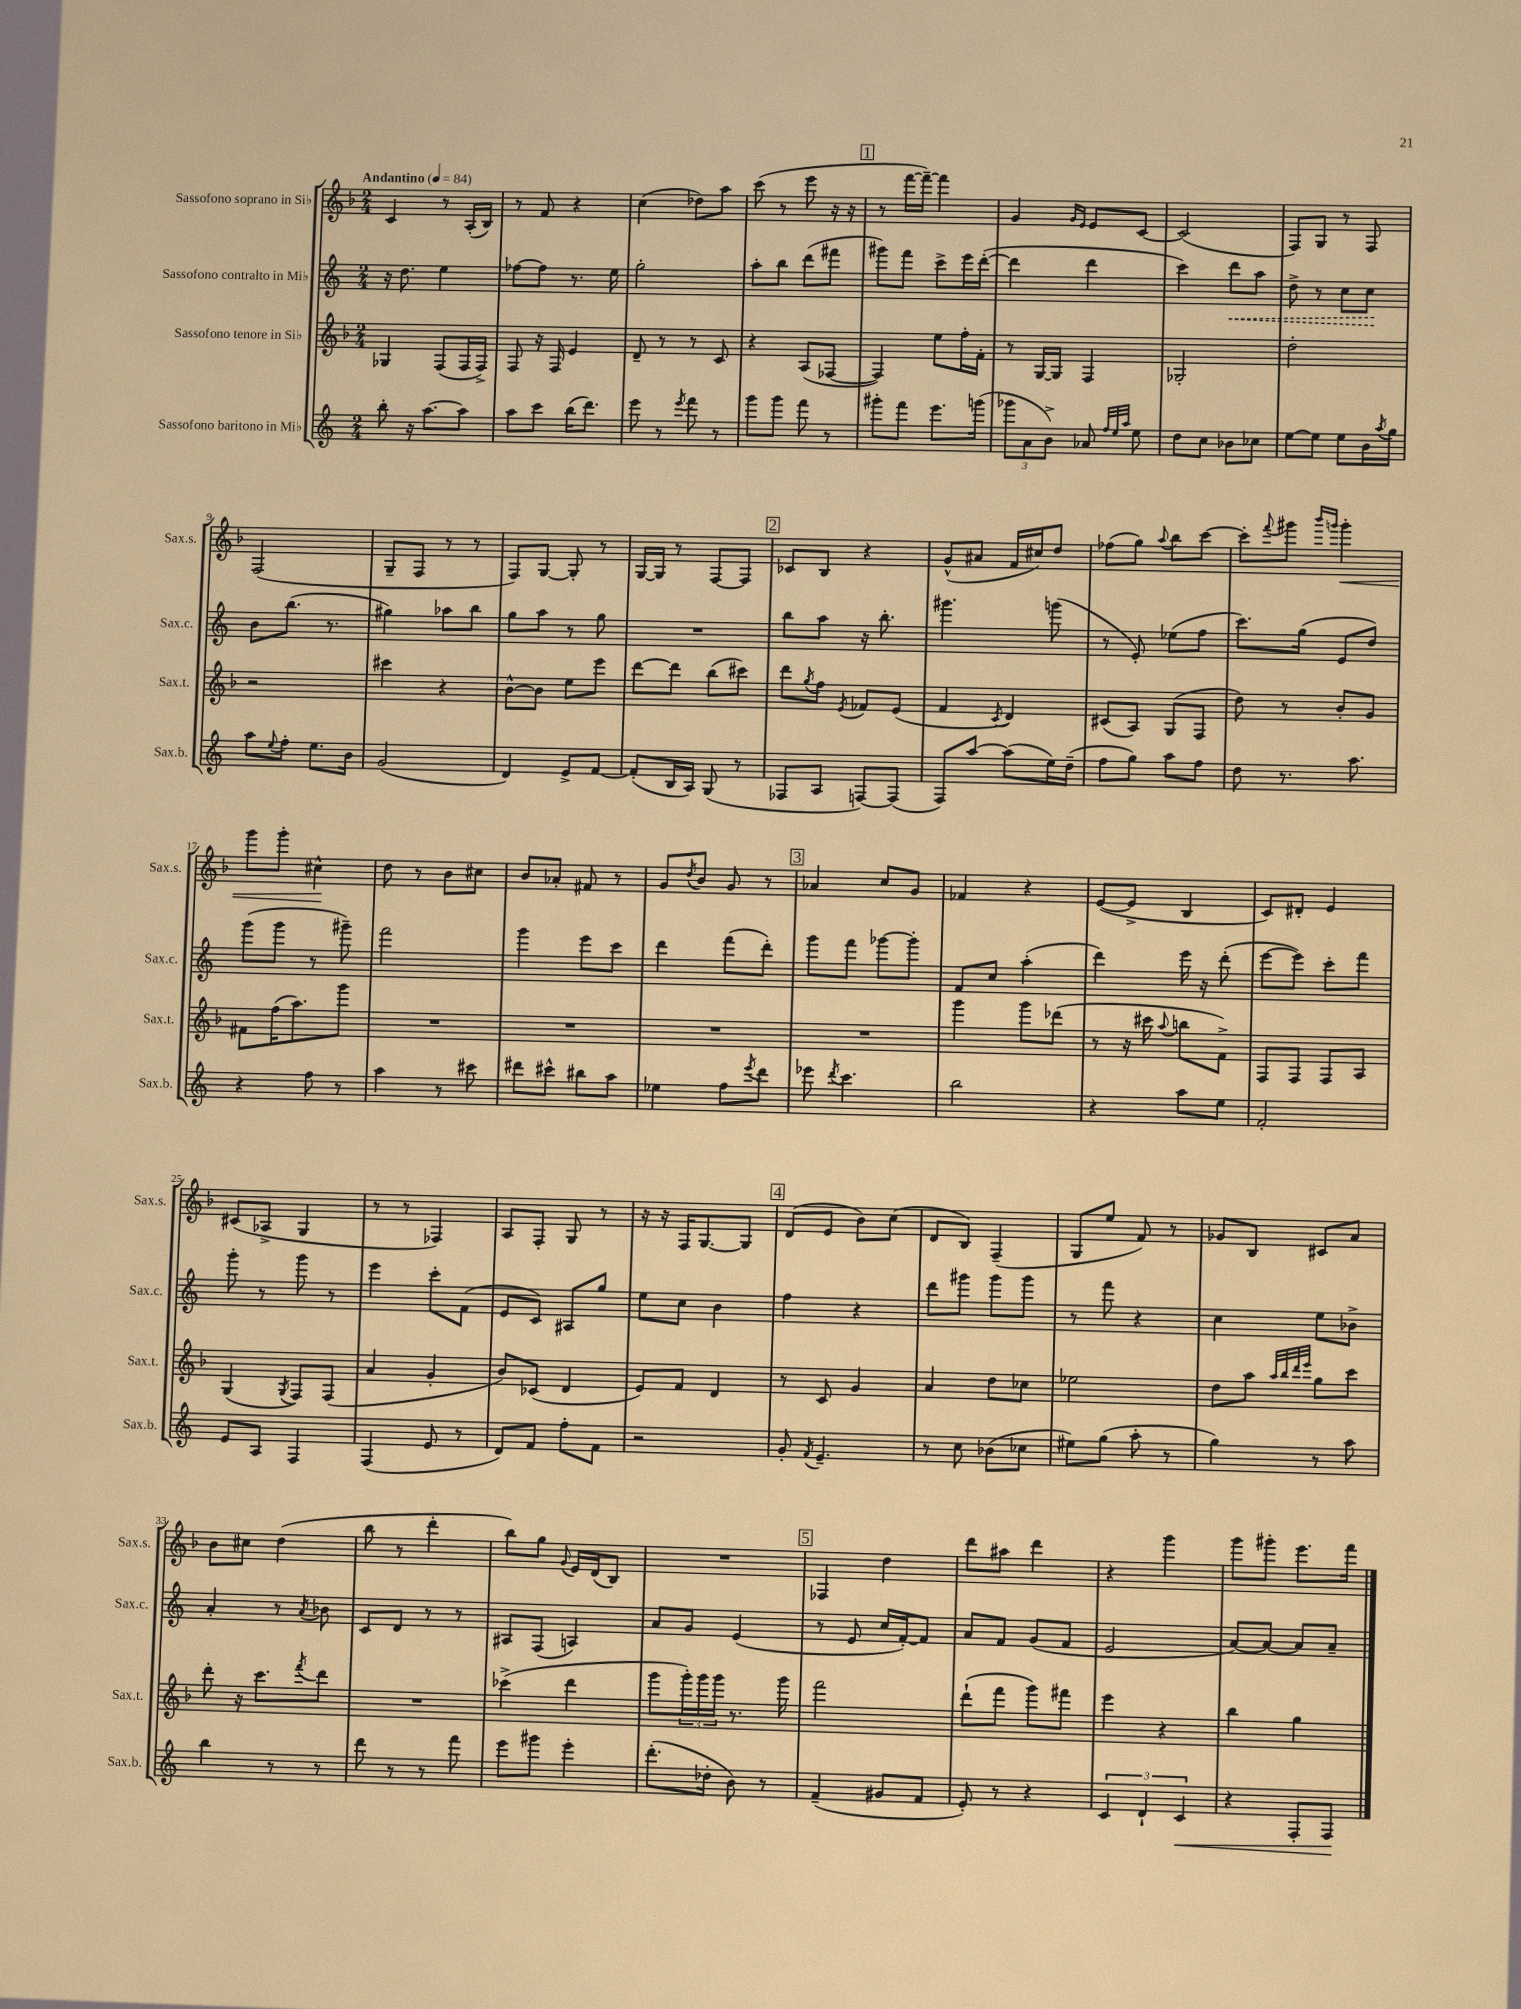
<<
\new StaffGroup <<
\new Staff = "s0" \with { instrumentName = "Sassofono soprano in Sib" shortInstrumentName = "Sax.s." } {
    \clef treble \key f \major \numericTimeSignature \time 2/4 \tempo "Andantino" 4 = 84
    c'4 r8 a16-.( bes16) |
    r8 f'8 r4 |
    c''4( des''8) a''8 |
    c'''8( r8 e'''8 r16 r16 |
    \mark \markup { \box "1" } r8 f'''16~ f'''16~--) f'''4 |
    g'4 \grace { g'16 e'16 } e'8 c'8~ |
    c'2( |
    f8) g8 r8 f8 |
    f2( |
    g8-- f8 r8 r8 |
    f8) g8~ g8-. r8 |
    g16~ g16 r8 f8~ f8 |
    \mark \markup { \box "2" } ces'8 bes8 r4 |
    g'8-^( ais'8 f'16 cis''16) d''8 |
    fes''8( g''8) \appoggiatura { a''8 } bes''8 c'''8~ |
    c'''8-. \appoggiatura { f'''8 } gis'''8 \grace { bes'''16 g'''16 } g'''4-.\< |
    g'''8 g'''8-. cis''4-^\! |
    d''8 r8 bes'8 cis''8 |
    bes'8 aes'8-. fis'8 r8 |
    g'8 \acciaccatura { d''8 } bes'8 g'8 r8 |
    \mark \markup { \box "3" } aes'4 c''8 g'8 |
    fes'4 r4 |
    e'8~( e'8-> bes4 |
    c'8) dis'8-. e'4 |
    cis'8( aes8-> g4 |
    r8 r8 fes4) |
    a8 f8-. g8 r8 |
    r16 r16 f16 g8.~ g8 |
    \mark \markup { \box "4" } d'8( e'8 bes'8) c''8( |
    d'8 bes8) f4--( |
    g8 e''8 f'8) r8 |
    ges'8 bes8 cis'8 a'8 |
    bes'8 cis''8 d''4( |
    bes''8 r8 d'''4-. |
    bes''8) g''8 \appoggiatura { g'8 } e'16 d'16( bes8) |
    R2 |
    \mark \markup { \box "5" } fes4 d''4 |
    d'''8 ais''8 d'''4 |
    r4 g'''4 |
    g'''8 gis'''8-. e'''8. f'''16 \bar "|." |
}
\new Staff = "s1" \with { instrumentName = "Sassofono contralto in Mib" shortInstrumentName = "Sax.c." } {
    \clef treble \key c \major \numericTimeSignature \time 2/4
    r16 d''8. e''4 |
    fes''8~ fes''8 r8. e''16 |
    g''2-. |
    a''8-. b''8 d'''8( fis'''8 |
    \mark \markup { \box "1" } gis'''8) f'''8 c'''8-> e'''16 d'''16~-.( |
    d'''4 d'''4 |
    c'''4) \once \override Hairpin.style = #'dashed-line d'''8\< a''8 |
    d''8-> r8 c''8 c''8\! |
    b'8 b''8.( r8. |
    gis''4) aes''8 b''8 |
    g''8 a''8 r8 g''8 |
    R2 |
    \mark \markup { \box "2" } b''8 a''8 r16 b''8.-. |
    gis'''4. g'''8( |
    r8 e'8-.) ees''8( f''8 |
    c'''8.) g''16( e'8 d''8) |
    g'''8( g'''8 r8 gis'''8--) |
    f'''2 |
    g'''4 e'''8 c'''8 |
    d'''4 f'''8( d'''8-.) |
    \mark \markup { \box "3" } g'''8 f'''8 ges'''8~ ges'''8-. |
    f'8 c''8 a''4-.( |
    d'''4) e'''16 r16 d'''8-.( |
    e'''8~ e'''8) c'''8-. f'''8 |
    g'''8-. r8 g'''8 r8 |
    e'''4 c'''8-. f'8( |
    e'8 c'8) ais8 g''8 |
    e''8 c''8 b'4 |
    \mark \markup { \box "4" } f''4 r4 |
    d'''8 gis'''8 gis'''8 gis'''8 |
    r8 f'''8 r4 |
    c''4 e''8 bes'8-> |
    a'4-. r8 \acciaccatura { a'8 } bes'8 |
    c'8 d'8 r8 r8 |
    ais8 f8( a4) |
    a'8 g'8 e'4( |
    \mark \markup { \box "5" } r8 e'8 c''16 f'16~-.) f'8 |
    a'8 f'8 g'8( f'8 |
    e'2 |
    a'8~) a'8~ a'8 a'8-- \bar "|." |
}
\new Staff = "s2" \with { instrumentName = "Sassofono tenore in Sib" shortInstrumentName = "Sax.t." } {
    \clef treble \key f \major \numericTimeSignature \time 2/4
    ges4 f8( f16 f16->) |
    f8 r16 f16 e'4 |
    d'8-- r8 r8 c'8 |
    r4 a8( fes8~ |
    \mark \markup { \box "1" } fes4) e''8 f''16-. f'16-. |
    r8 g16~ g16 f4 |
    ges2-. |
    d''2-. |
    r2 |
    cis'''4 r4 |
    bes'8~-^ bes'8 e''8 e'''8 |
    d'''8~ d'''8 bes''8( cis'''8) |
    \mark \markup { \box "2" } d'''8 \acciaccatura { g''8 } f''8 \acciaccatura { e'8 } fes'8 e'8( |
    f'4 \acciaccatura { c'8 } d'4) |
    cis'8( a8) g8( f8 |
    d''8) r8 bes'8-. g'8 |
    fis'8 f''16( a''8.) g'''8 |
    R2 |
    R2 |
    R2 |
    \mark \markup { \box "3" } R2 |
    g'''4 g'''8 des'''8( |
    r8 r16 cis'''16 \appoggiatura { a''8 } b''8 f'8->) |
    f8 f8 f8 a8 |
    g4( \acciaccatura { g8 } f8) f8( |
    a'4 g'4-. |
    bes'8) ces'8( d'4 |
    e'8) f'8 d'4 |
    \mark \markup { \box "4" } r8 c'8 g'4 |
    a'4 d''8 ces''8 |
    ees''2 |
    d''8 a''8 \grace { a''32 bes''32 d'''32 e'''32 } g''8 c'''8 |
    d'''8-. r16 c'''8. \acciaccatura { f'''8 } d'''8 |
    R2 |
    ces'''4->( d'''4 |
    g'''8 \tuplet 3/2 { g'''16-.) g'''16 g'''16 } r8. g'''16 |
    \mark \markup { \box "5" } f'''2 |
    d'''8-!( f'''8 g'''8) fis'''8 |
    e'''4 r4 |
    bes''4 g''4 \bar "|." |
}
\new Staff = "s3" \with { instrumentName = "Sassofono baritono in Mib" shortInstrumentName = "Sax.b." } {
    \clef treble \key c \major \numericTimeSignature \time 2/4
    b''8-. r16 a''8.~ a''8 |
    a''8 c'''8 b''16( d'''8.) |
    e'''8 r8 \acciaccatura { e'''8 } f'''8 r8 |
    g'''8 g'''8 f'''8 r8 |
    \mark \markup { \box "1" } gis'''8-. f'''8 e'''8. g'''16( |
    \tuplet 3/2 { ges'''8 a'8 b'8->) } aes'8 \grace { f''32 e''32 a''32 } e''8 |
    d''8 c''8 bes'8 ces''8 |
    e''8~ e''8 e''8 b'16 \acciaccatura { a''8 } g''16 |
    a''8 \appoggiatura { e''8 } f''8-. e''8. b'16 |
    g'2( |
    d'4) e'8-> f'8~ |
    f'8-.( b16 a16) g8( r8 |
    \mark \markup { \box "2" } fes8 a8 f8~) f8( |
    f8) a''8~ a''8( e''16) d''16--( |
    f''8 g''8) a''8 f''8 |
    d''8 r8. a''8. |
    r4 f''8 r8 |
    a''4 r8 cis'''8 |
    dis'''8 cis'''8-^ bis''8 a''8 |
    ees''4 f''8 \acciaccatura { e'''8 } d'''8 |
    \mark \markup { \box "3" } ees'''8 \acciaccatura { d'''8 } c'''4. |
    b''2 |
    r4 a''8 e''8 |
    f'2-. |
    e'8 a8 f4 |
    f4( e'8 r8 |
    d'8) f'8 f''8-. f'8 |
    r2 |
    \mark \markup { \box "4" } g'8-. \acciaccatura { f'8 } e'4.-- |
    r8 c''8 bes'8( ces''8 |
    eis''8) g''8( a''8-. r8 |
    g''4) r8 a''8 |
    b''4 r8 r8 |
    d'''8 r8 r8 f'''8 |
    e'''8 gis'''8 e'''4-. |
    d'''8.-.( des''16-. b'8) r8 |
    \mark \markup { \box "5" } f'4--( gis'8 f'8 |
    e'8-.) r8 r4 |
    \tuplet 3/2 { c'4 d'4-! c'4\< } |
    r4 f8-. f8\! \bar "|." |
}
>>
>>
